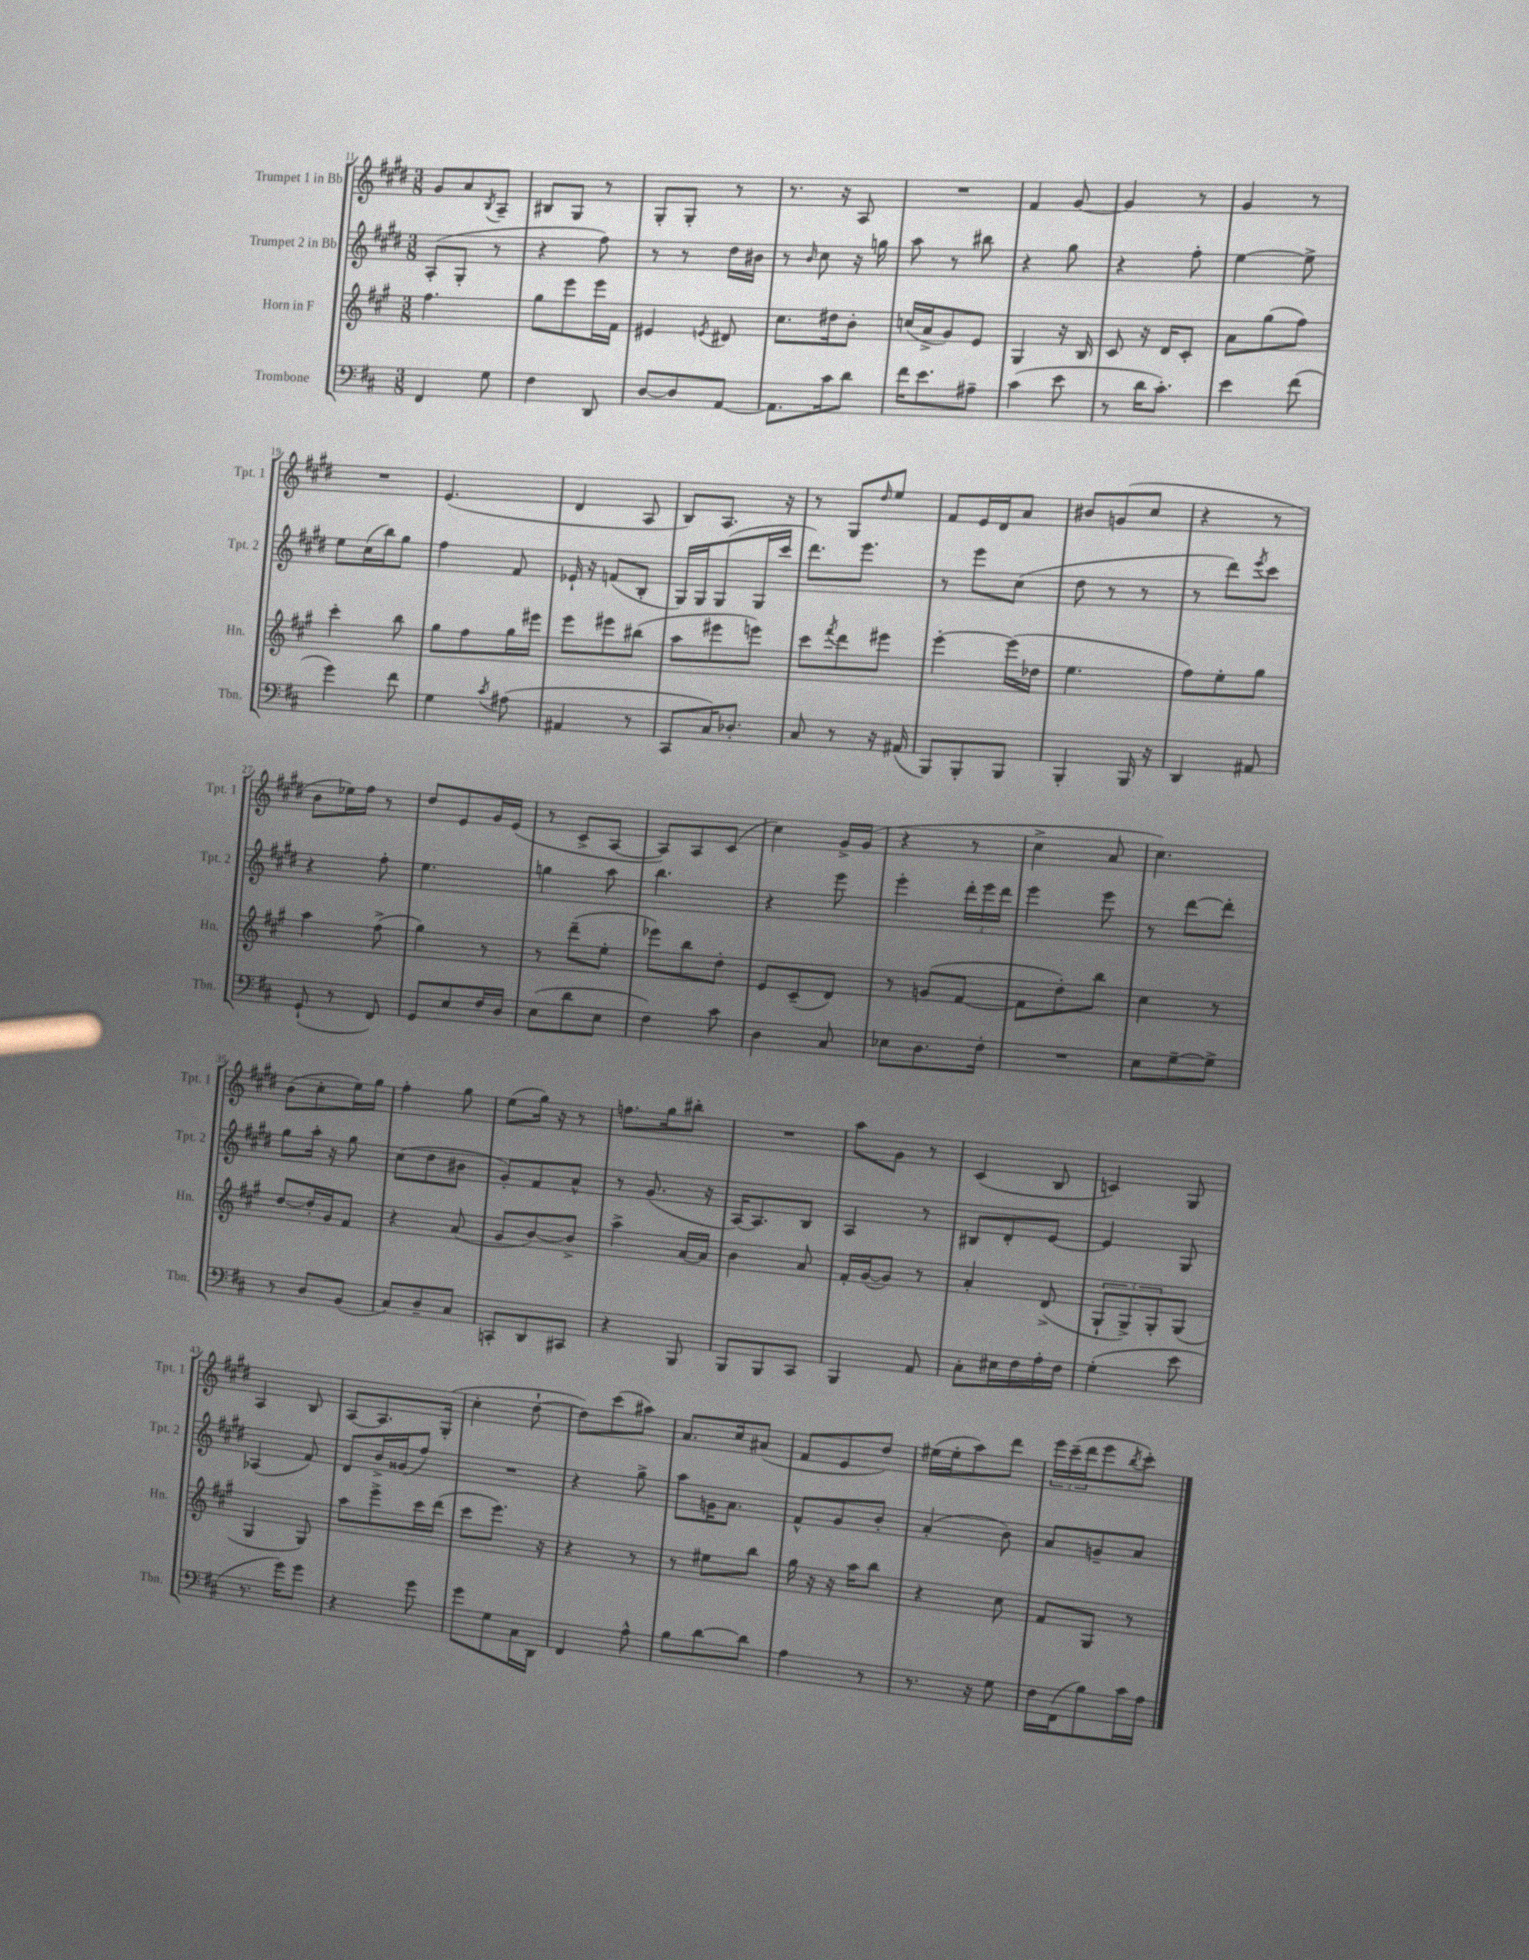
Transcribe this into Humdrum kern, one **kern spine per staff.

**kern	**kern	**kern	**kern
*staff4	*staff3	*staff2	*staff1
*clefF4	*clefG2	*clefG2	*clefG2
*k[f#c#]	*k[f#c#g#]	*k[f#c#g#d#]	*k[f#c#g#d#]
*M3/8	*M3/8	*M3/8	*M3/8
4FF#	4.ff#	(8A'	8g#
.	.	8G#'	8a
.	.	.	8qB
8G	.	8r	8A~
=	=	=	=
4F#	8gg#	4r	8B#
.	8eee	.	8G#
8DD	16eee	8ff#)	8r
.	16f#	.	.
=	=	=	=
[8D	4e#	8r	8G#'
8D]	.	8r	8G#'
.	8qe	.	.
[8AA	8d#	16dd#	8r
.	.	16b#	.
=	=	=	=
8.AA]	8.cc#	8r	8.r
.	.	16qqb	.
.	.	8cc#	.
16c#	16dd#	.	16r
8d	8b'	16r	8A
.	.	16gg	.
=	=	=	=
16f#	(16cc	8aa	4.r
8.e	16a^	.	.
.	8g#)	8r	.
8A#~	8e	8bb#	.
=	=	=	=
(4c#	4G#	4r	4f#
8e	16r	8gg#	[8g#
.	16B	.	.
=	=	=	=
8r	8c#	4r	4g#]
16d	16r	.	.
8.c#')	16d	.	.
.	8c#'	8ff#'	8r
=	=	=	=
4e	8a	[4ee	4g#
.	(8gg#	.	.
(8f#	8ff#)	8ee^]	8r
=	=	=	=
4g)	4ccc#'	8ee	4.r
.	.	(16cc#	.
.	.	16bb)	.
8f#	8bb	8gg#	.
=	=	=	=
4G	8gg#	4ff#	(4.e
.	8ff#	.	.
8qc#	.	.	.
(8A#	16gg#	8f#	.
.	16eee#	.	.
=	=	=	=
4AA#	8eee	16e-`	4d#
.	.	16r	.
.	8eee#	(8f	.
8r	(8bb#	8B'	8A
=	=	=	=
8CC#	8aa	16G#)	8B)
.	.	16G#	.
16C#)	8eee#	(8G#	8.A
8.D-'	.	.	.
.	8eee)	16G#	.
.	.	16ccc#	16r
=	=	=	=
8C#	8ccc#	8.ddd#)	8r
.	8qfff#	.	.
8r	8ddd	.	8G#
.	.	8.eee	.
.	.	.	16qqdd#
16r	8eee#	.	8ee
(16AA#	.	.	.
=	=	=	=
8BBB)	[4eee'	8r	8f#
8BBB'	.	8eee	16e
.	.	.	16d#
8BBB	(16eee]	(8cc#	8a
.	16dd-	.	.
=	=	=	=
4BBB'	4.ee	8dd#	8b#
.	.	8r	(8g
16BBB	.	8r	8cc#
16r	.	.	.
=	=	=	=
4DD	8ff#)	8r	4r
.	8ee'	8ddd#)	.
.	.	8qeee	.
8AA#	8gg#	8ccc#	8r
=	=	=	=
(8GG`	4aa	4r	8b
8r	.	.	16ee-)
.	.	.	16ff#
8FF#)	(8ff#^	8ff#'	8r
=	=	=	=
8GG	4gg#)	4.ee	8dd#
8E	.	.	8e
16F#	8r	.	16g#
16D	.	.	(16e
=	=	=	=
(8E	8r	4gg	8r
8d	(8ddd~	.	8c#^
8E	8ee'	8aa	[8A
=	=	=	=
4F#)	8eee-)	4.bb	8A])
.	8bb	.	8A
8c#	8dd'	.	(8c#
=	=	=	=
4D	8e	4r	4cc#)
.	(8c#~	.	.
8C#	8d)	8eee	16g#^
.	.	.	(16g#
=	=	=	=
8E-	8r	4eee'	4r
8.D	(8g	.	.
.	[8f#	24ddd#'	8r
.	.	24eee	.
16F#'	.	.	.
.	.	24ddd#	.
=	=	=	=
4.r	8f#]	4eee	4cc#^
.	8dd')	.	.
.	8bb	8eee	8a
=	=	=	=
8E	4cc#	8r	4.cc#)
[8G~	.	[8ddd#	.
8G^]	8r	8ddd#']	.
=	=	=	=
8r	[8dd	8gg#	(8b
8D	16dd']	16aa'	8cc#'
.	16g#	16r	.
(8BB	8f#	8gg#	16ee)
.	.	.	16gg#
=	=	=	=
8C#)	4r	(8cc#	4ff#'
8D~	.	8dd#	.
8C#	(8a	8b#	8gg#
=	=	=	=
8CC'	8g#	8g#')	(8ee
8DD	[8b)	8f#	16gg#)
.	.	.	16r
8CC#	8b^]	8a^^	8r
=	=	=	=
4r	4aa^	8r	8.ff
.	.	(8.g#	.
.	.	.	16gg#
8BBB	[16a	.	8bb#'
.	16a]	16r	.
=	=	=	=
8BBB	4b	[16A)	4.r
.	.	8.A]	.
8BBB	.	.	.
8CC#	8a	8B	.
=	=	=	=
4BBB	16f#'	4A	8aa
.	([16g#	.	.
.	8g#])	.	8g#
8AA	8r	8r	8r
=	=	=	=
8C#'	4a'	8B#	(4c#
16E#	.	8d#'	.
16F#	.	.	.
16A'	(8d^	[8e	8B
16F#	.	.	.
=	=	=	=
(4G'	12G#`	4e]	4c)
.	12G#^)	.	.
.	12G#'	.	.
8e	(8G#	8G#	8G#
=	=	=	=
8.r	4G#	(4A-	4A
16g)	.	.	.
8g	8G#)	8f#)	8B
=	=	=	=
4r	8aa	8d#	[8A
.	8eee^	16b^	8.A]
.	.	(16g##	.
8g	16ccc#	8ff#)	.
.	(16ddd	.	(16G#'
=	=	=	=
8g	8ccc#	4.r	4cc#'
8G	8.eee)	.	.
16C#	.	.	[8dd#`
16DD	16r	.	.
=	=	=	=
4FF#	4r	4r	8dd#])
.	.	.	(8ccc#
8A^^	8r	8gg#^	8aa#)
=	=	=	=
8B	8r	8aa	8.a
[8d	8ee#	16g	.
.	.	8.a	16cc#
8d]	8bb	.	(8a#
=	=	=	=
4A	16gg#	8f#^^	8f#
.	16r	.	.
.	16r	8g#	8e
.	16aa	.	.
8r	8bb	8b'	8dd#)
=	=	=	=
8.r	4r	(4a'	(16ee#
.	.	.	16ee#'
.	.	.	8aa)
16r	.	.	.
8G	8cc#	8b)	8ddd#
=	=	=	=
16F#	8f#	8a	24eee
.	.	.	(24ccc#~
(16FF#	.	.	.
.	.	.	24ddd#
8B)	8G#	8g~	8eee
.	.	.	8qbb
16c#	8r	8a	8ccc#')
16A	.	.	.
==	==	==	==
*-	*-	*-	*-
